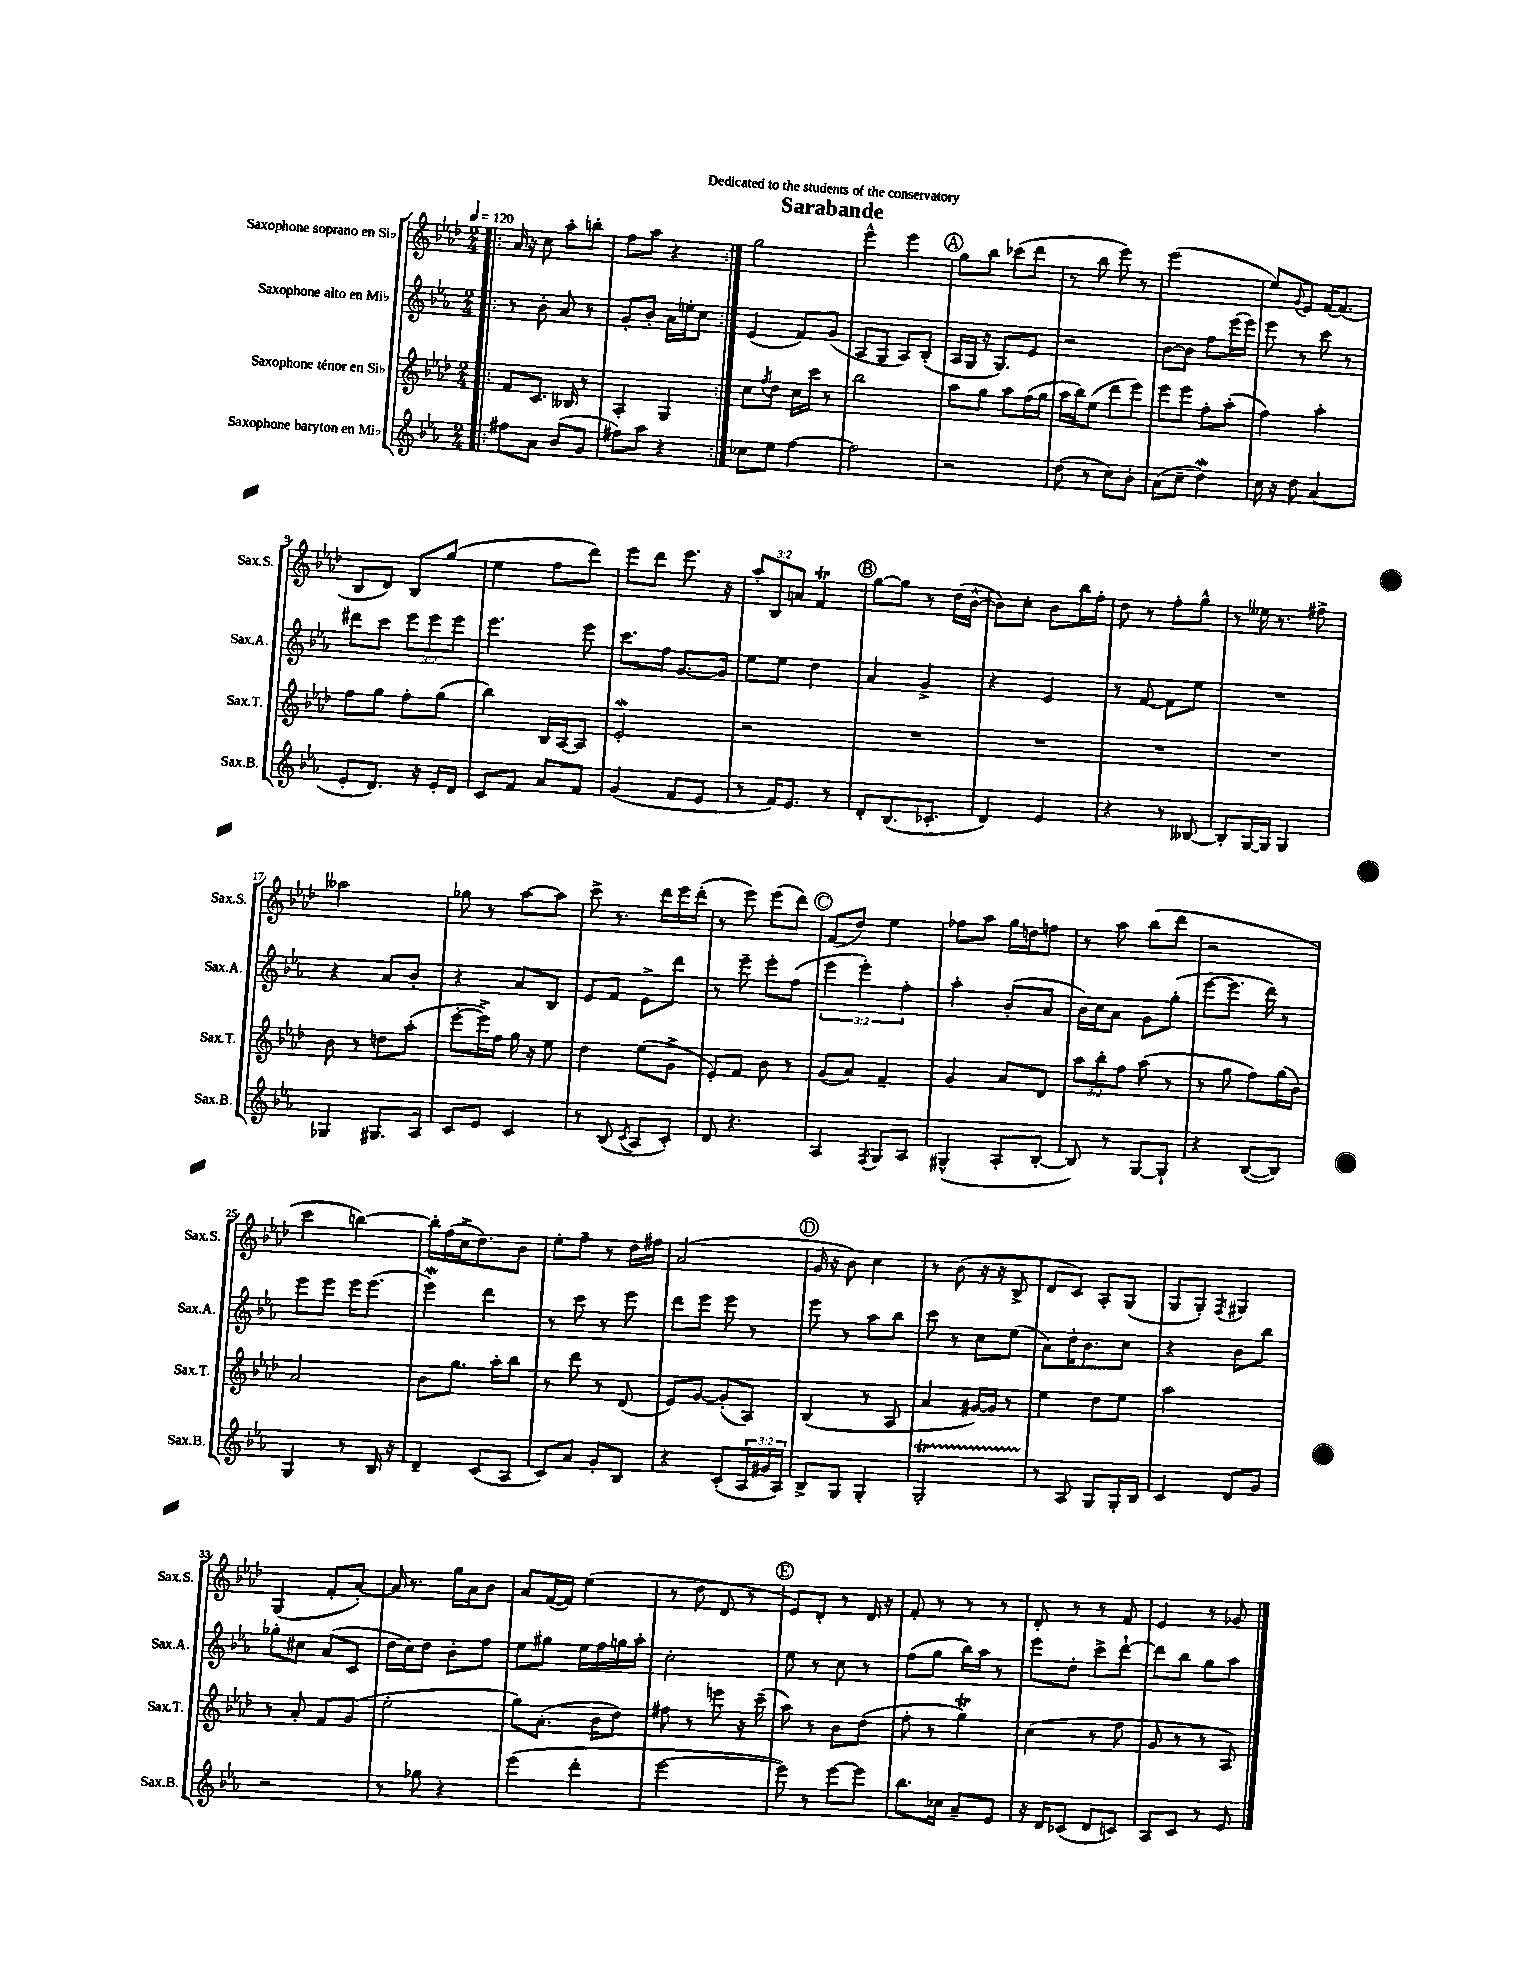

**kern	**kern	**kern	**kern
*part4	*part3	*part2	*part1
*staff4	*staff3	*staff2	*staff1
*I"Saxophone baryton en Mi♭	*I"Saxophone ténor en Si♭	*I"Saxophone alto en Mi♭	*I"Saxophone soprano en Si♭
*I'Sax.B.	*I'Sax.T.	*I'Sax.A.	*I'Sax.S.
*clefG2	*clefG2	*clefG2	*clefG2
*k[b-e-a-]	*k[b-e-a-d-]	*k[b-e-a-]	*k[b-e-a-d-]
*M2/4	*M2/4	*M2/4	*M2/4
*MM120	*MM120	*MM120	*MM120
=1!|:	=1!|:	=1!|:	=1!|:
8ff#X\L	8f/L	8r	16a-/
.	.	.	16r
8a-\J	8.c/J	8b-'\	8cc\
(8b-/L	.	8a-/	8aa-'\L
.	16B--X/	.	.
8g/J	8r	8r	8bbn'\J
=2	=2	=2	=2
8ff#X\L)	4A-'/	8g'/L	8ff\L
8aa-\J	.	8b-'/J	8aa-\J
4r	4G/	16a-\LL	4r
.	.	16een'\J	.
.	.	8cc\J	.
=3:|!	=3:|!	=3:|!	=3:|!
8cc-X\L	8cc\L	(4e-/	2gg\
.	8qff/	.	.
8ee-\J	8dd-\J	.	.
[4ff\	16cc\LL	8f/L)	.
.	16ccc\JJ	.	.
.	8r	(8g/J	.
=4	=4	=4	=4
2ff\]	2bb-\	8A-/L	4eee-^^\
.	.	8G/J	.
.	.	8A-/L)	4eee-\
.	.	(8B-'/J	.
!!LO:REH:place=s1:t=A
=5	=5	=5	=5
2r	8aa-\L	16A-/LL	8gg\L
.	.	16G/JJ	.
.	8gg\J	16r	8bb-\J
.	.	8.G/L)	.
.	8aa-\L	.	(8ccc-X\L
.	(16ff\L	8e-/J	8ddd-\J
.	16gg\JJ	.	.
=6	=6	=6	=6
(8dd\	16aa-\LL	2r	8r
.	16bb-\J)	.	.
8r	(8ee-\J	.	8bb-\
8cc\L)	8ddd-\L	.	8eee-\)
8b-'\J	8eee-\J)	.	8r
=7	=7	=7	=7
(8a-\L	8eee-\L	[8b-\L	(2eee-\
8cc~\J	8eee-\J	8b-\J]	.
4ddW\)	8ff'\L	8ff\L	.
.	(8aa-'\J	(16eee-\L	.
.	.	16eee-\JJ)	.
=8	=8	=8	=8
16cc\	4ff\)	8eee-\	8ee-/L)
16r	.	.	.
.	.	.	8qqg/
8dd\	.	8r	8e-/J
(4a-/	4aa-'\	8ccc\	[16f/KL
.	.	.	(8.f/J]
.	.	8r	.
!!LO:LB:g=z
=9	=9	=9	=9
8e-'/L	8ff\L	8ddd#X\L	8B-/L
8.d/J)	8gg\J	8ccc\J	8d-/J)
.	8ff'\L	12eee-\L	8B-/L
16r	.	.	.
.	.	12eee-\	.
16e-'/LL	(8gg\J	.	(8gg/J
.	.	12eee-\J	.
16d/JJ	.	.	.
=10	=10	=10	=10
8c/L	4bb-\)	4.eee-\	4ee-\
8f/J	.	.	.
8a-/L	16B-/LL	.	8ff\L
.	[16A-/J	.	.
8f/J	8A-/J]	8eee-\	8ddd-\J)
=11	=11	=11	=11
(4g/	2e-W'/	8.ccc\L	8eee-\L
.	.	.	8ddd-\J
.	.	16ff\Jk	.
8f/L	.	[8.g/L	8.eee-\
8e-/J	.	.	.
.	.	16g/Jk]	16r
=12	=12	=12	=12
8r	2r	8ee-\L	12aa-'/L
.	.	.	12B-/
16f/KL)	.	8ee-\J	.
.	.	.	12an/J
8.e-/J	.	.	.
.	.	4dd\	4fT/
8r	.	.	.
!!LO:REH:place=s1:t=B
=13	=13	=13	=13
8d'/L	2r	4a-/	[8gg\L
(8.B-/	.	.	8gg\J]
.	.	4g^/	8r
8.c-X'/J	.	.	.
.	.	.	(16dd-\LL
.	.	.	[16b-^^\JJ
=14	=14	=14	=14
4d/)	2r	4r	8b-\L])
.	.	.	8cc'\J
4e-/	.	4e-/	8b-\L
.	.	.	16bb-\L
.	.	.	16ff'\JJ
=15	=15	=15	=15
4r	2r	8r	8dd-\
.	.	[8f/	8r
8r	.	8f\L]	8ff'\L
[8B--X/	.	8ee-\J	8gg^^\J
=16	=16	=16	=16
8B--'/L]	2r	2r	8r
[16G/L	.	.	16ee--X\
16G/JJ]	.	.	8.r
4G/	.	.	.
.	.	.	8ff#X^\
!!LO:LB:g=z
=17	=17	=17	=17
4G-X/	8b-\	4r	2aa--X\
.	8r	.	.
8.G#X/L	8ddn\L	8a-/L	.
.	(8aa-'\J	8b-'/J	.
16A-/Jk	.	.	.
=18	=18	=18	=18
8c/L	[8eee-'\L	4r	8gg-X\
8e-/J	16eee-^\L])	.	8r
.	16ff\JJ	.	.
4c/	16gg\	8a-/L	[8aa-\L
.	16r	.	.
.	8ee-\	8B-/J	8aa-\J]
=19	=19	=19	=19
8r	4dd-\	8e-/L	8ccc^\
(8B-/	.	8f/J	8.r
8qc/	.	.	.
8A-/L	(8ee-\L	8e-^\L	.
.	.	.	16ddd-\LL
8c'/J)	8g^\J	8ddd\J	16eee-\
.	.	.	(16ddd-'\JJ
=20	=20	=20	=20
8d/	8e-'/L)	8r	8r
4.r	8f/J	8eee-~\	8eee-\)
.	8b-\	8eee-'\L	(8eee-\L
.	8r	(8ff\J	8ddd-\J)
!!LO:REH:place=s1:t=C
=21	=21	=21	=21
4A-/	(8g/L	6eee-\	(8f/L
.	8a-/J)	.	8dd-/J)
.	.	6eee-'\)	.
8qF/	.	.	.
8G/L	4f~/	.	4ee-\
.	.	6ff'\	.
8A-/J	.	.	.
=22	=22	=22	=22
(4G#X^^/	4g/	4aa-'\	8ff-X\L
.	.	.	8aa-\J
8A-'/L	8a-/L	(8b-'/L	16gg\LL
.	.	.	16ddn\J
[8B-'/J	8d-/J	8a-/J	8ffn\J
=23	=23	=23	=23
8B-/])	12aa-\L	16b-\LL)	8r
.	.	16cc\J	.
.	12bb-'\	.	.
8r	.	8a-\J	8aa-\
.	12ff\J	.	.
[8G/L	(8aa-\	8g\L	(8bb-\L
8G`/J]	8r	(8gg'\J	8ddd-\J
=24	=24	=24	=24
4r	8r	[8eee-\L	2r
.	8gg\	8.eee-\J]	.
([8B-/L	8ff\L)	.	.
.	.	16ddd\)	.
8B-/J])	(16gg\L	8r	.
.	16b-\JJ)	.	.
!!LO:LB:g=z
=25	=25	=25	=25
4G/	2a-/	8eee-\L	4ccc\
.	.	8eee-\J	.
8r	.	16eee-\KL	[4bbn\)
.	.	(8.eee-\J	.
16B-/	.	.	.
16r	.	.	.
=26	=26	=26	=26
4d~/	8b-\L	4eee-w\)	16bb'\LL]
.	.	.	(16ff\
.	8.gg\J	.	16cc^\J
.	.	.	8.dd-\)
(8c/L	.	4ddd\	.
.	16aa-'\KL	.	.
8A-/J	8bb-\J	.	8b-\J
=27	=27	=27	=27
8c/L)	8r	8r	8ee-'\L
8a-/J	8ddd-\	8ccc\	8ff~\J
8g'/L	8r	8r	8r
8B-/J	(8d-/	8eee-\	16dd-\LL
.	.	.	16ff#X\JJ
=28	=28	=28	=28
4r	8e-/L)	8ddd\L	(2a-/
.	[8g/J	8eee-\J	.
(8c'/L	(8g'/L]	8eee-\	.
24A-/L	8A-/J)	8r	.
24g#X/	.	.	.
24A-/JJ)	.	.	.
!!LO:REH:place=s1:t=D
=29	=29	=29	=29
8B-^/L	(4B-/	8eee-\	16g/
.	.	.	16r
8G/J	.	8r	8b-\)
4G'/	8r	8aa-\L	4cc\
.	8A-/	8bb-\J	.
=30	=30	=30	=30
2Gt'/	4a-/	8ccc\	8r
.	.	8r	(8b-\
.	[16g#X/LL)	8cc\L	16r
.	16g#/JJ]	.	16r
.	8r	(8ee-\J	8B-^/
=31	=31	=31	=31
8r	4ee-\	8a-\L)	8d-/L
8A-/	.	16dd'\K	8c/J)
.	.	8.b-\	.
8G/L	8dd-\L	.	8A-'/L
16G'/L	8ee-\J	8cc\J	(8G/J
16B-/JJ	.	.	.
=32	=32	=32	=32
4c/	2aa-\	4r	8G/L
.	.	.	8G'/J)
.	.	.	8qF/
8d/L	.	8b-\L	4G#X/
8g/J	.	8bb-\J	.
!!LO:LB:g=z
=33	=33	=33	=33
2r	8r	8gg-X'\L	(4G/
.	8a-'/	8cc#X\J	.
.	8f/L	(8a-/L	8f'/L
.	(8g/J	8c/J	[8a-'/J)
=34	=34	=34	=34
8r	2ee-'\	16dd\LL	16a-/]
.	.	16cc\J)	8.r
8gg-X\	.	8dd\J	.
4r	.	8b-'\L	16gg\LL
.	.	.	16a-\J
.	.	8ff\J	8b-\J
=35	=35	=35	=35
(4eee-\	8gg\L)	8ee-\L	8a-/L
.	(8.a-'\J	8gg#X\J	([16f/L
.	.	.	16f/JJ])
4ddd'\	.	16ee-\LL	(4ee-\
.	16b-\KL	16ff\	.
.	8dd-\J)	16ggn\	.
.	.	16aa-'\JJ	.
=36	=36	=36	=36
[2eee-\	8ff#X\	2cc'\	8r
.	8r	.	8dd-\
.	8eeen\	.	8d-/
.	16r	.	8r
.	(16ccc~\	.	.
!!LO:REH:place=s1:t=E
=37	=37	=37	=37
8eee-\])	8aa-\)	8ee-\	8e-/L)
8r	8r	8r	8d-'/J
[8eee-\L	8b-\L	8cc\	8r
8eee-\J]	(8dd-\J	8r	16d-/
.	.	.	16r
=38	=38	=38	=38
8.bb-\L	8ff'\	(8ff\L	8f'/
.	8r	8gg\J	8r
16cc-X\Jk	.	.	.
8a-~/L	4ggt\)	16bb-\LL)	8r
.	.	16aa-\JJ	.
8e-/J	.	8r	8r
=39	=39	=39	=39
16r	(4cc\	8eee-\L	8d-'/
16d/KL	.	.	.
(8c-X/J	.	8dd'\J	8r
8d/L	8r	8ccc^\L	8r
8cn/J)	8ff\	[8ddd`\J	8f/
=40	=40	=40	=40
8A-/L	8g/	8ddd\L]	4e-/
8c/J	8r	8bb-\J	.
8r	8r	8gg\L	8r
8e-/	8A-/)	8aa-\J	8g-X/
==	==	==	==
*-	*-	*-	*-
